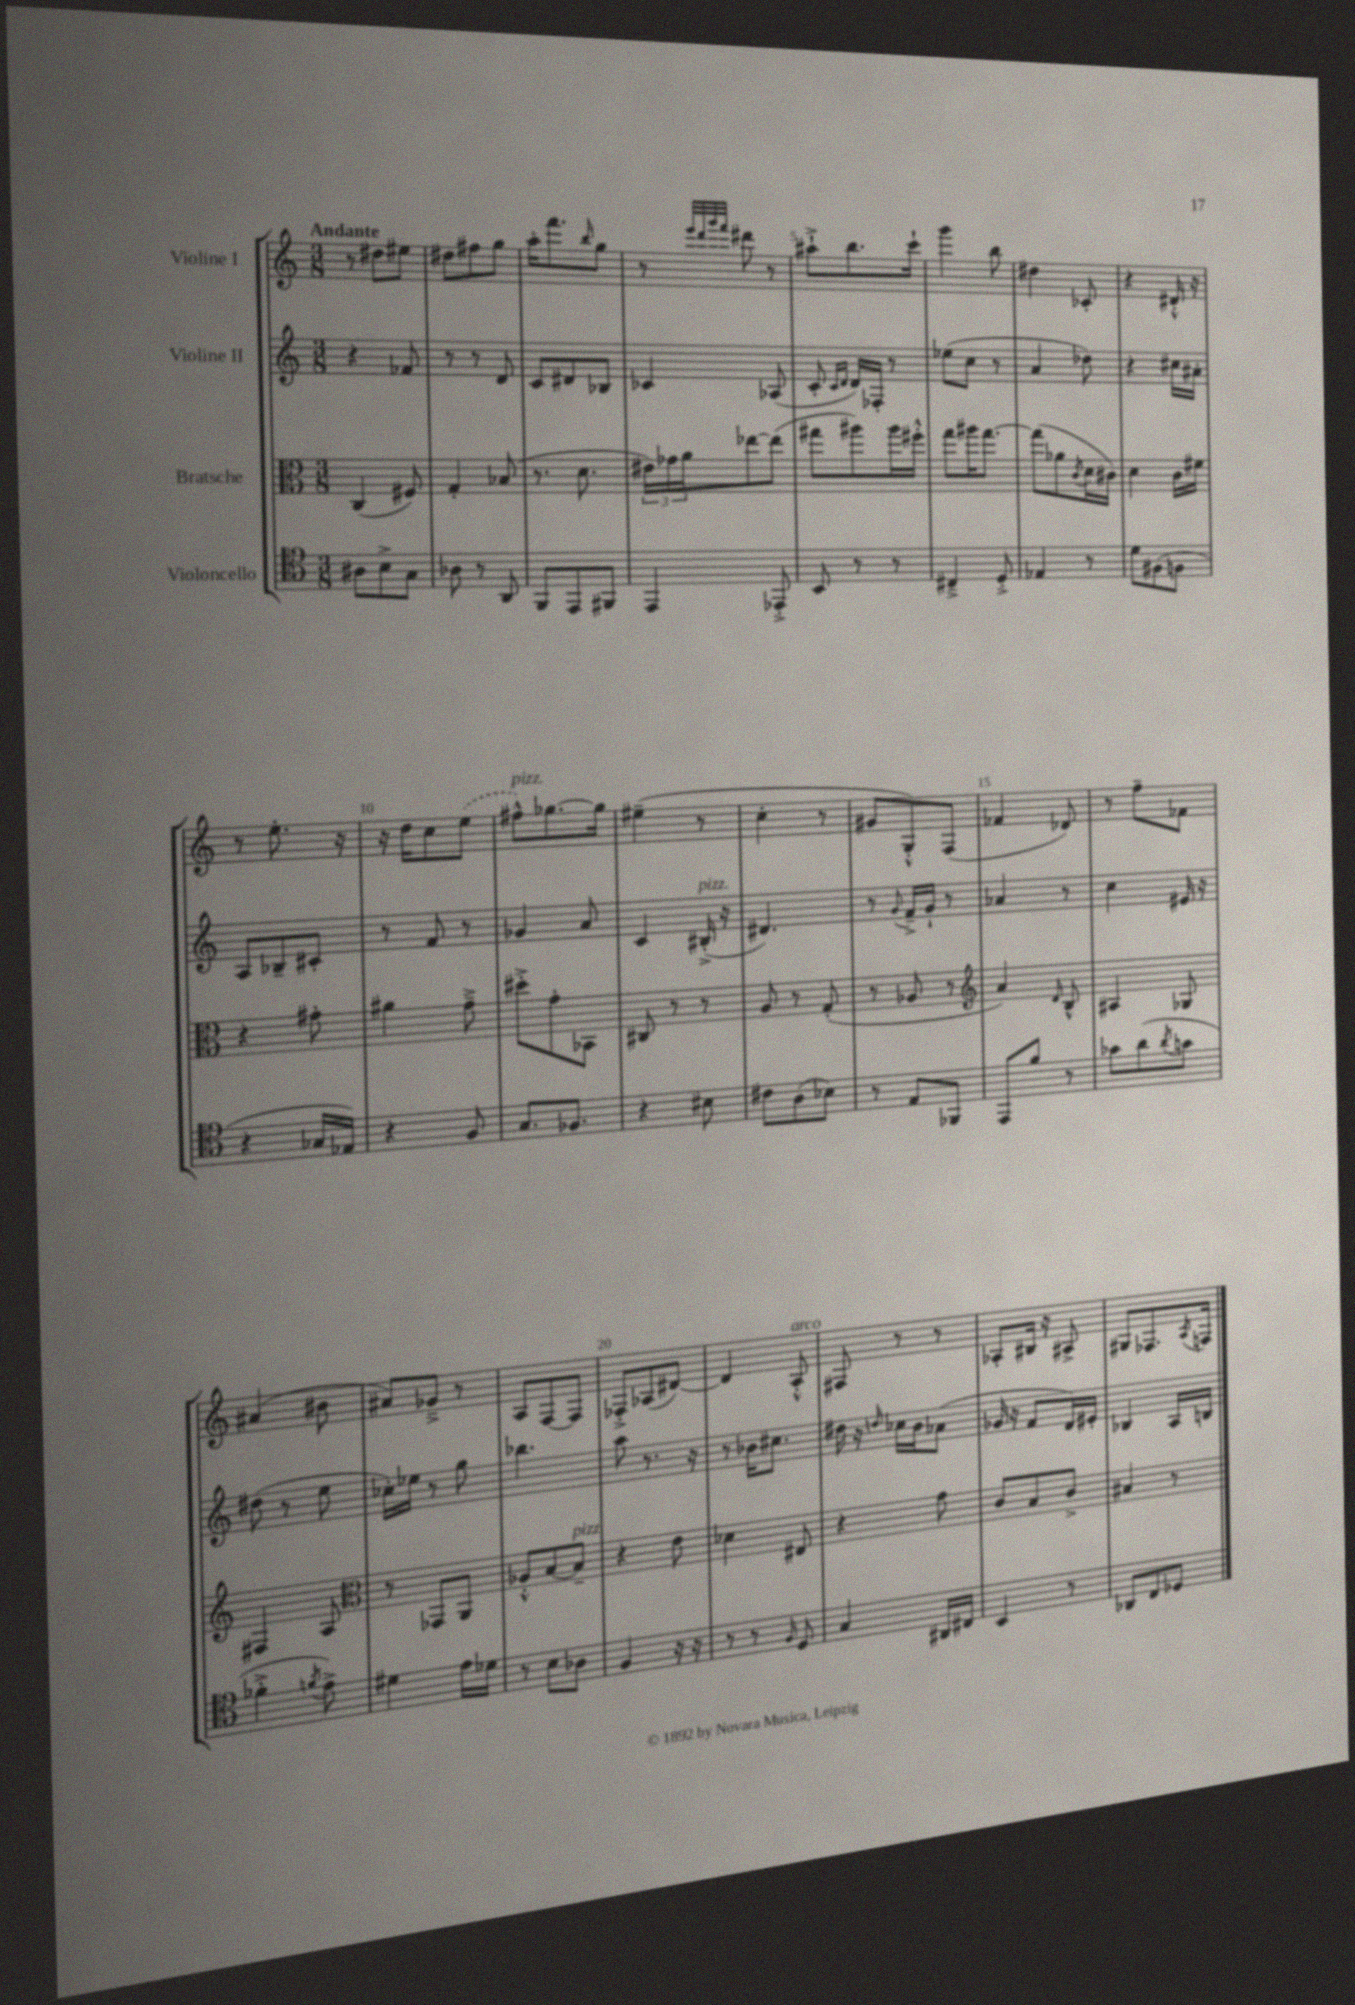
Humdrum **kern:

**kern	**kern	**kern	**kern
*staff4	*staff3	*staff2	*staff1
*clefC4	*clefC3	*clefG2	*clefG2
*k[]	*k[]	*k[]	*k[]
*M3/8	*M3/8	*M3/8	*M3/8
8A#\L	(4C/	4r	8r
8B^\	.	.	8dd#\L
8G\J	8F#/)	8f-/	8ee#\J
=	=	=	=
8A-\	4G'/	8r	8dd#\L
8r	.	8r	8ff#\
8AA/	(8B-/	8d/	8gg\J
=	=	=	=
8FF/L	8.r	8c/L	16aa'\LK
.	.	.	8.fff\
8EE/	.	8d#/	.
.	8.d\	.	.
.	.	.	16qqbb/
8FF#/J	.	8B-/J	8gg\J
=	=	=	=
4EE/	24e#\LL)	4c-/	8r
.	24g-\	.	.
.	24a\J	.	.
.	.	.	32qqeee/LLL
.	.	.	32qqddd/
.	.	.	32qqggg/
.	.	.	32qqfff/JJJ
.	[8ee-\	.	8ddd#\
8EE-'^/	(8ee-\]J	(8A-/	8r
=	=	=	=
8BB/	8gg#\L	8c'/	8aa#`^\L
.	.	16qqc/LL	.
.	.	16qqd/JJ	.
8r	8aa#\)	16d/LL)	8.bb\
.	.	16F-'/JJ	.
8r	16aa#\L	8r	.
.	16ff#'^^\JJ	.	16ccc`\Jk
=	=	=	=
4C#~^/	8gg\L	(8ee-\L	4ggg\
.	16aa#\K	8cc\J	.
.	[8.gg\J	.	.
8D'^/	.	8r	8bb\
=	=	=	=
4E-/	(8gg\]L	4a/	4dd#\
.	8a-\	.	.
.	8qc/	.	.
8r	16d\L	8dd-\)	8c-'/
.	16c#\JJ)	.	.
=	=	=	=
8d\L	4d\	4r	4r
(8F#\	.	.	.
8F\J	16c\LL	16cc#\LL	16d#'^^/
.	16f#\JJ	16a#'\JJ	16r
=	=	=	=
4r	4r	8A/L	8r
.	.	8B-~/	8.ee'\
16G-/LL	8g#'\	8c#'/J	.
16E-/JJ)	.	.	16r
=	=	=	=
4r	4a#\	8r	16r
.	.	.	16dd\LK
.	.	8f/	8cc\
8F/	8g~^\	8r	(8ee\J
=	=	=	=
8.G/L	8dd#'^\L	4g-/	8ff#^^\L)
.	8g'\	.	[8.gg-\
8.F-/J	.	.	.
.	8BB-\J	8a/	.
.	.	.	16gg-\]Jk
=	=	=	=
4r	8C#/	4c/	(4ee#~\
.	8r	.	.
8B#\	8r	(16B#'^/	8r
.	.	16r	.
=	=	=	=
8c#\L	8A/	4.d#/)	4cc'\
(8A\	8r	.	.
8B-\J)	(8G'/	.	8r
=	=	=	=
8r	8r	8r	8g#/L
.	.	8qqg/	.
8E/L	8A-/	16f~^/LL	8G'^^/)
.	.	16g`/JJ	.
8FF-/J	8r	8r	(8F/J
=	=	=	=
*	*clefG2	*	*
8EE/L	4a/)	4a-/	4f-/
8f/J	.	.	.
.	16qqd/	.	.
8r	8B^^/	8r	8d-/)
=	=	=	=
8g-\L	4A#/	4cc\	8r
(8a\	.	.	8ff~\L
8qa/	.	.	.
8g\J	8G-/	16e#/	8f-\J
.	.	16r	.
=	=	=	=
4f-'^\	4F#/	(8dd#\	(4a#/
.	.	8r	.
8qf/	.	.	.
8e^\)	8A/	8ee\	8b#\
=	=	=	=
*	*clefC3	*	*
4d#\	8r	16cc-'\LL)	8a#/L)
.	.	16ee-\JJ	.
.	8GG-/L	8r	8g-~^/J
16e\LL	8AA/J	8gg\	8r
16d-\JJ	.	.	.
=	=	=	=
8r	8A-'^^/L	4.bb-\	8A/L
8B\L	[8B/	.	[8F/
8A-\J	8B~/]J	.	8F/]J
=	=	=	=
4F/	4r	8aa\	8F-'^/L
.	.	8.r	(8A-/
16r	8e\	.	[8d#/J)
16r	.	16r	.
=	=	=	=
8r	4d-\	8r	4d#/]
8r	.	16b-\LK	.
.	.	8.cc#\J	.
16qqF/	.	.	.
8D/	8E#/	.	8A'^^/
=	=	=	=
4G/	4r	16dd#\	8F#/
.	.	16r	.
.	.	16qqdd/	.
.	.	16cc-\LL	8r
.	.	16b\J	.
16AA#/LL	8g\	(8a-\J	8r
16C#/JJ	.	.	.
=	=	=	=
4BB/	8c/L	16g-/	8A-'/L
.	.	16r	.
.	8B/	8f/L	16B#/Jk
.	.	.	16r
8r	8c^/J	16d/L)	8A#^/
.	.	16e#'/JJ	.
=	=	=	=
8AA-/L	4B#/	4B-/	8G#/L
8C/	.	.	8.F-/
8D-/J	8r	16A/LL	.
.	.	.	8qA/
.	.	16B/JJ	16F/Jk
==	==	==	==
*-	*-	*-	*-
